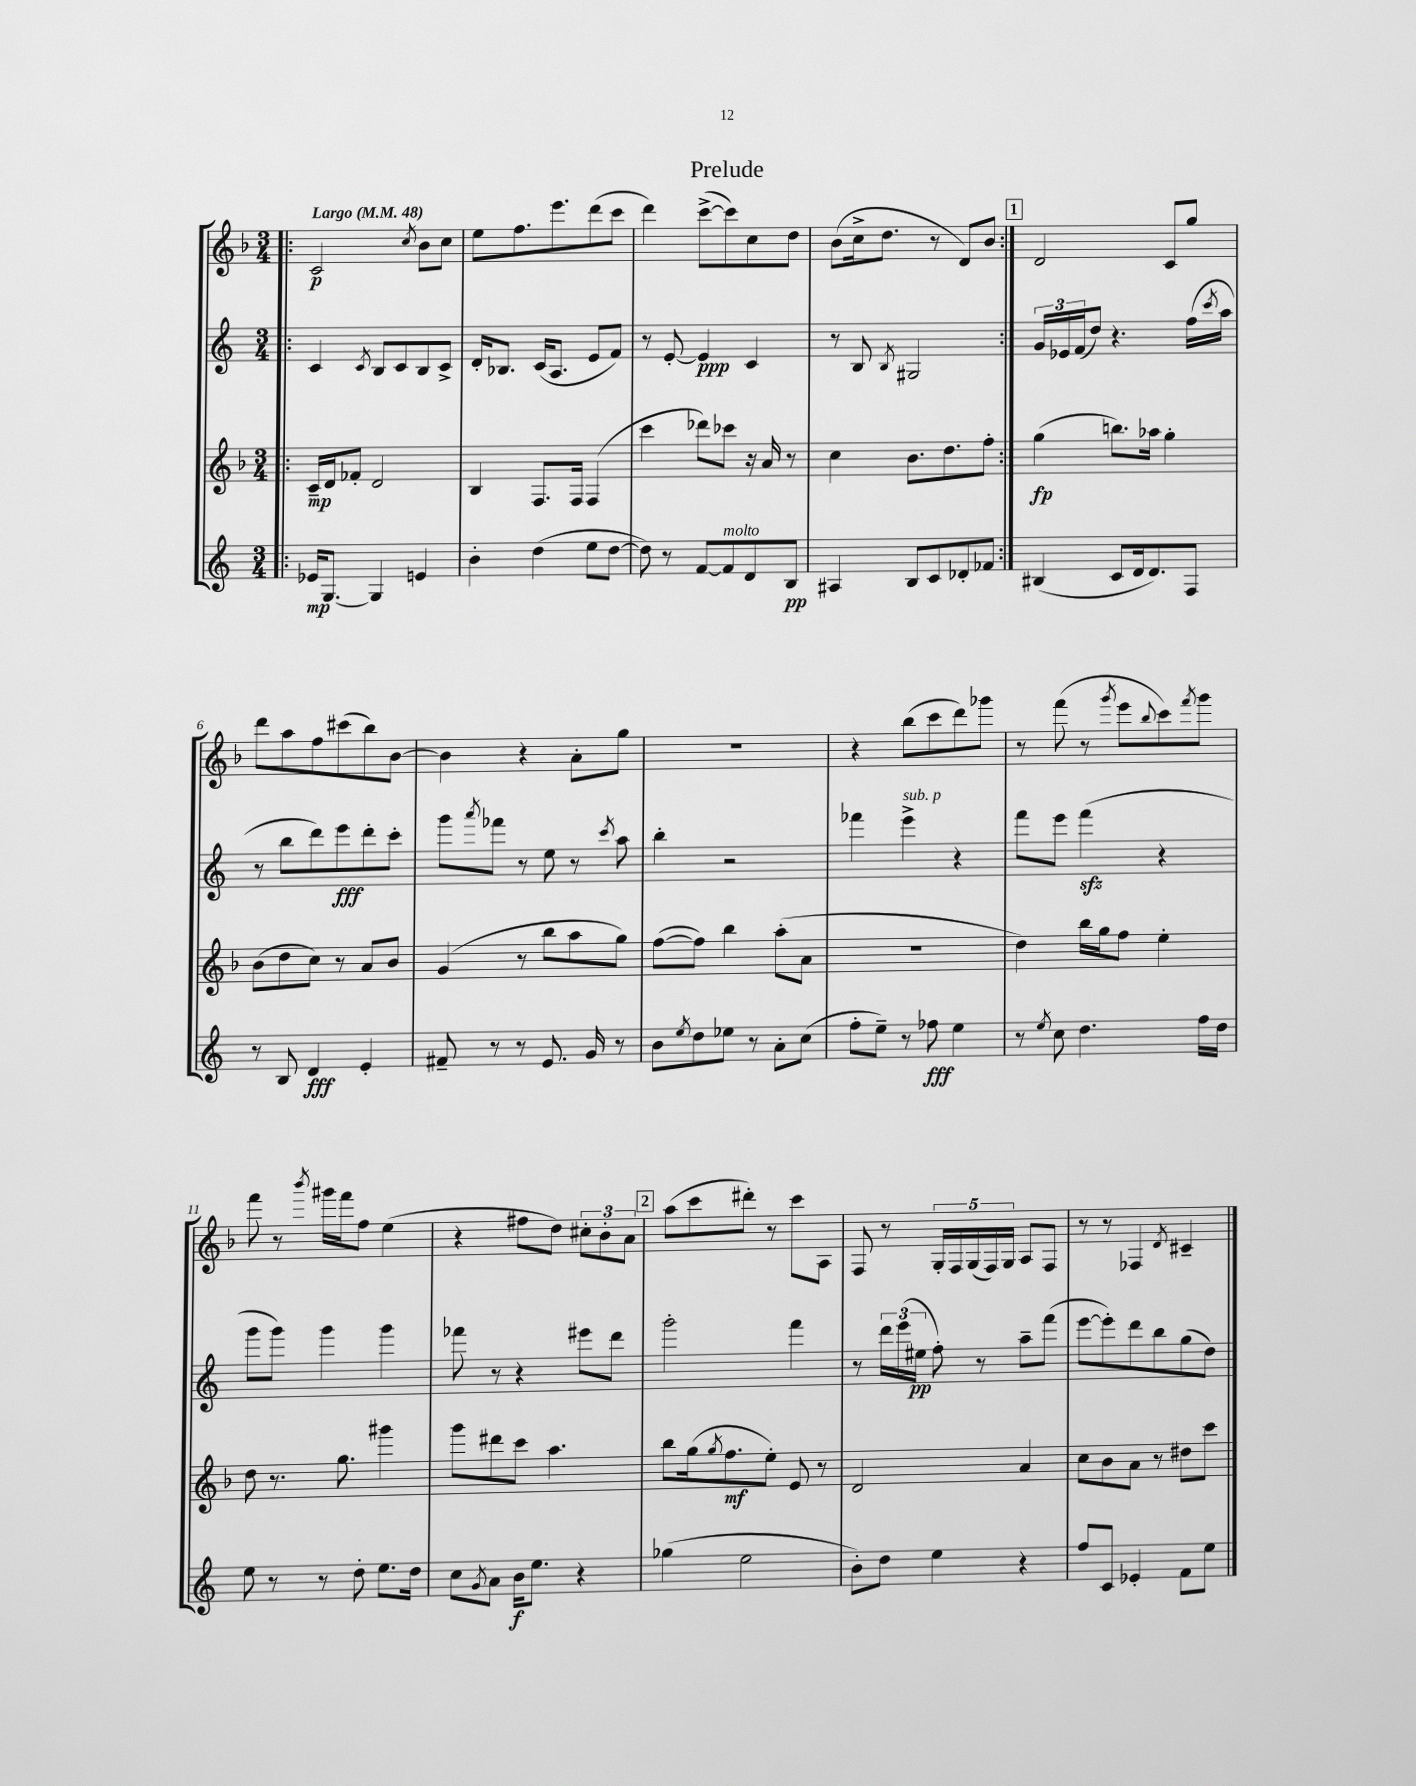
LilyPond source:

\header { title = "Prelude" }
<<
\new StaffGroup <<
\new Staff = "s0" {
    \clef treble \key f \major \numericTimeSignature \time 3/4 \tempo "Largo" 4 = 48
    \repeat volta 2 { \bar ".|:" c'2\p \acciaccatura { c''8 } bes'8 c''8 |
    e''8 f''8. e'''8. d'''8( c'''8 |
    d'''4) c'''8~->( c'''8) c''8 d''8 |
    bes'8( c''16-> d''8. r8 d'8) bes'8 | }
    \mark \markup { \box "1" } d'2 c'8 g''8 |
    d'''8 a''8 f''8 cis'''8( bes''8) bes'8~ |
    bes'4 r4 a'8-. g''8 |
    R2. |
    r4 bes''8( c'''8 d'''8) ges'''8 |
    r8 f'''8( r8 \acciaccatura { g'''8 } e'''8 \appoggiatura { bes''8 } c'''8) \acciaccatura { f'''8 } g'''8 |
    f'''8 r8 \acciaccatura { bes'''8 } gis'''16 f'''16 f''8 e''4( |
    r4 fis''8 d''8) \tuplet 3/2 { cis''8-. bes'8-. a'8 } |
    \mark \markup { \box "2" } a''8( c'''8 dis'''8-.) r8 c'''8 a8 |
    f8 r8 \tuplet 5/4 { g16-. f16 g16( f16) g16 } a8 f8 |
    r8 r8 fes4 \acciaccatura { d'8 } cis'4-- \bar "|." |
}
\new Staff = "s1" {
    \clef treble \key c \major \numericTimeSignature \time 3/4
    \repeat volta 2 { \bar ".|:" c'4 \acciaccatura { c'8 } b8 c'8 b8 c'8-> |
    d'16-. bes8. c'16( a8. e'8 f'8) |
    r8 e'8~-. e'4\ppp c'4 |
    r8 b8 \acciaccatura { b8 } gis2 | }
    \mark \markup { \box "1" } \tuplet 3/2 { g'16 ees'16 f'16( } d''8) r4. f''16( \acciaccatura { c'''8 } a''16 |
    r8 b''8 d'''8) e'''8\fff d'''8-. c'''8-. |
    g'''8 \acciaccatura { a'''8 } fes'''8 r8 e''8 r8 \acciaccatura { c'''8 } a''8 |
    b''4-. r2 |
    fes'''4 e'''4->^\markup { \italic "sub. p" } r4 |
    f'''8 e'''8 f'''4\sfz( r4 |
    g'''8 g'''8) g'''4 g'''4 |
    fes'''8 r8 r4 eis'''8 d'''8 |
    \mark \markup { \box "2" } g'''2-. f'''4 |
    r8 \tuplet 3/2 { d'''16 e'''16( eis''16\pp } f''8-.) r8 a''8-- f'''8( |
    e'''8~ e'''8-.) d'''8 b''8 g''8( d''8) \bar "|." |
}
\new Staff = "s2" {
    \clef treble \key f \major \numericTimeSignature \time 3/4
    \repeat volta 2 { \bar ".|:" c'16--\mp d'16 fes'8-. d'2 |
    bes4 f8. f16 f4( |
    c'''4 des'''8) ces'''8 r16 a'16 r8 |
    c''4 bes'8. d''8. f''8-. | }
    \mark \markup { \box "1" } g''4\fp( b''8.) aes''16 g''4-. |
    bes'8( d''8 c''8) r8 a'8 bes'8 |
    g'4( r8 bes''8 a''8 g''8) |
    f''8~( f''8) bes''4 a''8-.( a'8 |
    R2. |
    d''4) bes''16 g''16 f''8 e''4-. |
    d''8 r8. g''8. gis'''4 |
    g'''8 dis'''8 c'''8 a''4. |
    \mark \markup { \box "2" } bes''8 g''16( \acciaccatura { g''8 } f''8.\mf e''8-.) e'8 r8 |
    d'2 a'4 |
    c''8 bes'8 a'8 r8 dis''8 c'''8 \bar "|." |
}
\new Staff = "s3" {
    \clef treble \key c \major \numericTimeSignature \time 3/4
    \repeat volta 2 { \bar ".|:" ees'16\mp g8.~ g4 e'4 |
    b'4-. d''4( e''8 d''8~ |
    d''8) r8 f'8~ f'8^\markup { \italic "molto" } d'8 b8\pp |
    ais4 b8 c'8 des'8-. fes'8 | }
    \mark \markup { \box "1" } bis4( c'8 d'16 d'8.) f8 |
    r8 b8 d'4\fff e'4-. |
    fis'8-- r8 r8 e'8. g'16 r8 |
    b'8 \acciaccatura { e''8 } d''8 ees''8 r8 a'8-. c''8( |
    f''8-. e''8--) r8 fes''8\fff e''4 |
    r8 \acciaccatura { e''8 } c''8 d''4. f''16 d''16 |
    e''8 r8 r8 d''8-. e''8. d''16 |
    c''8 \acciaccatura { g'8 } a'8 b'16\f e''8. r4 |
    \mark \markup { \box "2" } ges''4( e''2 |
    b'8-.) d''8 e''4 r4 |
    f''8 c'8 ees'4-. f'8 e''8 \bar "|." |
}
>>
>>
